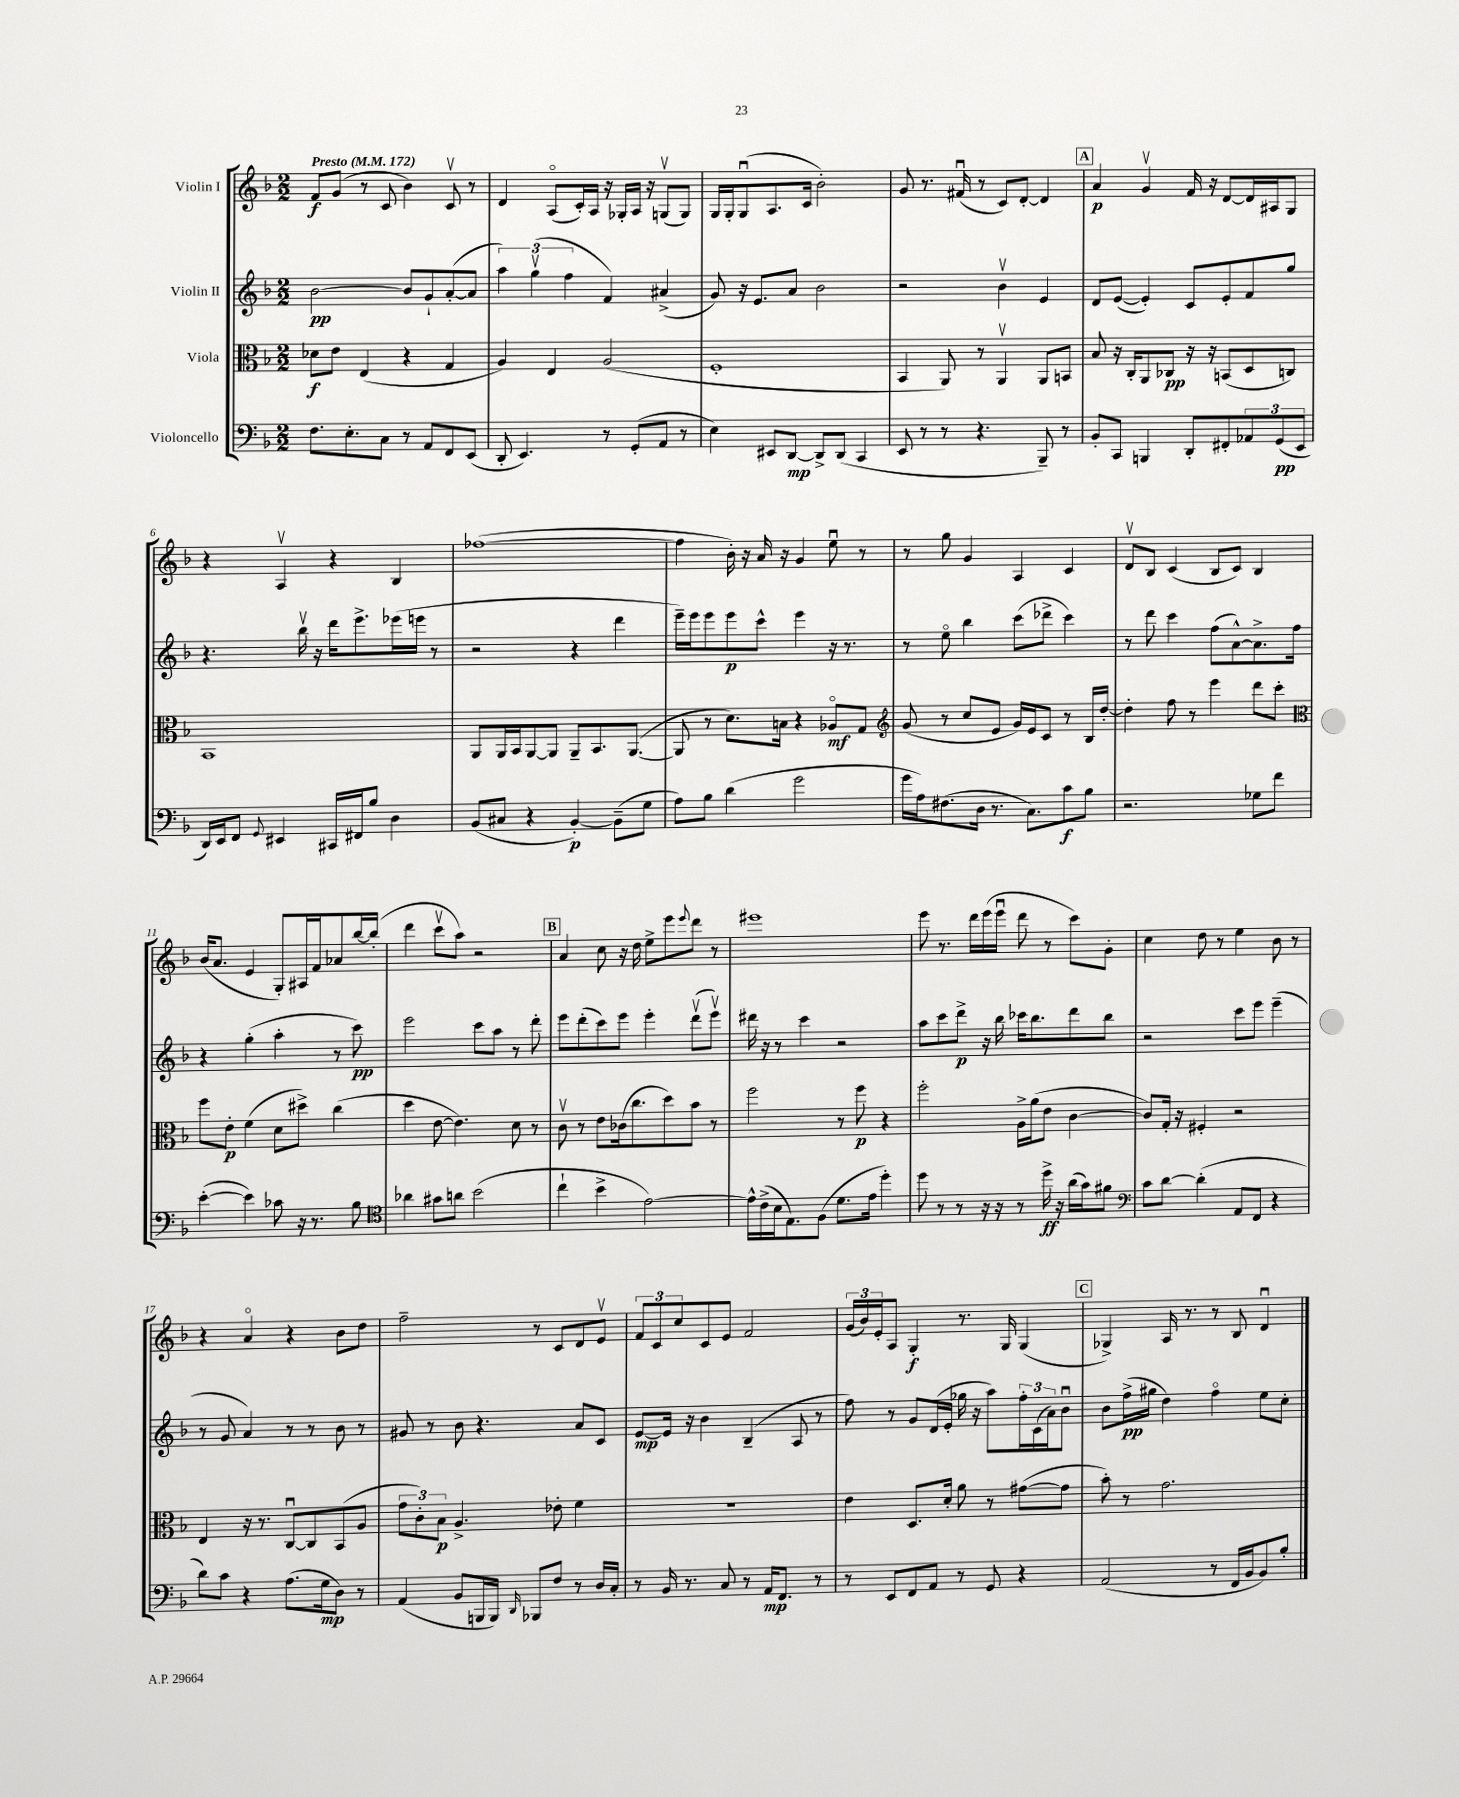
<<
\new StaffGroup <<
\new Staff = "s0" \with { instrumentName = "Violin I" } {
    \clef treble \key f \major \numericTimeSignature \time 2/2 \tempo "Presto" 4 = 172
    f'8\f g'8( r8 c'8 bes'4) c'8\upbow r8 |
    d'4 a8\flageolet( c'16-.) a16 r16 ges16-. a16 r16 g8\upbow( g8) |
    g16 g16-. g8\downbow( a8. c'16 bes'2-.) |
    g'8 r8. fis'16\downbow( r8 c'8) d'8~-. d'4 |
    \mark \markup { \box "A" } a'4\p g'4\upbow f'16 r16 d'8~ d'16 ais16 g8 |
    r4 a4\upbow r4 bes4 |
    fes''1~( |
    fes''4 bes'16-.) r16 a'16 r16 g'4 e''8\downbow r8 |
    r8 g''8 g'4 a4 c'4 |
    d'8\upbow bes8 c'4( bes8 c'8) bes4 |
    bes'16( a'8. e'4 g8-.) ais16 f'16 aes'8 bes''16~ bes''16-.( |
    d'''4 c'''8\upbow a''8) r2 |
    \mark \markup { \box "B" } a'4 c''8 r16 d''16 e''8-> e'''8 \appoggiatura { e'''8 } d'''8 r8 |
    eis'''1 |
    e'''8 r8. d'''16 e'''16( e'''16\downbow d'''8 r8 c'''8) g'8-. |
    c''4 d''8 r8 e''4 bes'8 r8 |
    r4 a'4\flageolet r4 bes'8 d''8 |
    f''2-- r8 c'8 d'8 e'8\upbow |
    \tuplet 3/2 { f'8 c'8 c''8 } c'8 e'8 f'2 |
    \tuplet 3/2 { g'16( bes'16) e'16-. } a8 g4-.\f r8. g16 g4( |
    \mark \markup { \box "C" } ges4->) a16 r8. r8 bes8 d'4\downbow \bar "|." |
}
\new Staff = "s1" \with { instrumentName = "Violin II" } {
    \clef treble \key f \major \numericTimeSignature \time 2/2
    bes'2~\pp bes'8 g'8-! a'8~-.( a'8 |
    \tuplet 3/2 { a''4) g''4\upbow( f''4 } f'4) ais'4->( |
    g'8) r16 e'8. a'8 bes'2 |
    r2 bes'4\upbow e'4 |
    \mark \markup { \box "A" } d'8 e'8~( e'4-.) c'8 e'8-. f'8 g''8 |
    r4. bes''16\upbow r16 d'''16 e'''8.-> ees'''16( e'''16 r8 |
    r2 r4 d'''4 |
    e'''16--) e'''16 e'''8 e'''8\p c'''8-^ e'''4 r16 r8. |
    r8 e''8\flageolet bes''4 c'''8( des'''8-> c'''4) |
    r8 d'''8 c'''4 f''8( a'8~-^) a'8.-> f''16 |
    r4 g''4-.( a''4-. r8 c'''8\pp) |
    e'''2 c'''8 a''8 r8 d'''8-. |
    \mark \markup { \box "B" } e'''8 d'''8-.( c'''8) e'''8 e'''4-. d'''8\upbow( e'''8\upbow) |
    dis'''16 r16 r8 c'''4 r2 |
    a''8 c'''8 d'''8->\p r16 bes''16 ces'''16 bes''8. d'''8 bes''8 |
    r2 c'''8 e'''8 e'''4--( |
    r8 g'8 a'4) r8 r8 bes'8 r8 |
    gis'8 r8 bes'8 r4. a'8 c'8 |
    e'8~\mp e'16 r16 bes'4 bes4--( a8 r8 |
    f''8) r8 g'8 d'16( e'16-. ges''16 r16 a''8) \tuplet 3/2 { f''16-. c'16( a'16) } bes'8\downbow |
    \mark \markup { \box "C" } bes'8 f''16->\pp( gis''16 d''4) f''4\flageolet e''8 c''8-. \bar "|." |
}
\new Staff = "s2" \with { instrumentName = "Viola" } {
    \clef alto \key f \major \numericTimeSignature \time 2/2
    des'8\f e'8 e4( r4 g4 |
    a4) e4 a2( |
    f1-. |
    bes,4 a,8) r8 a,4\upbow a,8 b,8 |
    \mark \markup { \box "A" } bes8 r16 c16-. a,8 ces8\pp r16 r16 b,8( d8 c8) |
    bes,1 |
    a,8 a,16 bes,16 a,8~ a,8 a,8-- bes,8. a,8.~( |
    a,8 r8 d'8.) b16 r4 aes8\flageolet\mf g8 |
    \clef treble g'8( r8 c''8 e'8 g'16) e'16 c'8 r8 bes16 d''16~-. |
    d''4-. f''8 r8 e'''4 d'''8 c'''8-. |
    \clef alto f''8 e'8-.\p f'4( d'8 dis''8->) c''4( |
    d''4 e'8~ e'4.) d'8 r8 |
    \mark \markup { \box "B" } c'8\upbow r8 e'8 ces'16( c''8. d''8) bes'8 r8 |
    f''2 r8 f''8\p r4 |
    f''2-. a16-> a'16( e'8 c'4~ |
    c'8) g16-. r16 fis4-. r2 |
    e4 r16 r8. c8~\downbow c8 bes,8( a8 |
    \tuplet 3/2 { g'8 c'8-.) bes8\p } a4.-> ees'8-. f'4 |
    R1 |
    e'4 d8. d'16-. a'8 r8 gis'8~( gis'8 |
    \mark \markup { \box "C" } bes'8-.) r8 g'2. \bar "|." |
}
\new Staff = "s3" \with { instrumentName = "Violoncello" } {
    \clef bass \key f \major \numericTimeSignature \time 2/2
    f8. e8.-. c8 r8 a,8 f,8 e,8( |
    d,8-. e,4.) r8 g,8-.( a,8 r8 |
    e4) eis,8 d,8~\mp d,8-> d,8( c,4 |
    e,8 r8 r8 r4. bes,,8--) r8 |
    \mark \markup { \box "A" } bes,8-. c,8 b,,4 d,8-. fis,8-. \tuplet 3/2 { aes,8 g,8\pp( e,8 } |
    d,16) e,16 f,8 \appoggiatura { g,8 } eis,4 cis,16 fis,16 bes8 d4 |
    bes,8( cis8 r4 bes,4~-.\p) bes,8--( g8 |
    a8) bes8 d'4( g'2 |
    g'16 a16) fis8.( d16 r8. c8.) c'8\f bes8 |
    r2. ges8 f'8 |
    e'4~-.( e'4) ces'8 r16 r8. bes8 |
    \clef tenor aes'4 gis'8 a'8 bes'2( |
    \mark \markup { \box "B" } c''4-! bes'4-> e'2~) |
    e'16-^ c'16->( bes16 e8.) f8( d'8. e'16 d''4-.) |
    d''8 r8 r8 r16 r16 r8 d''16->\ff r16 a'16( g'16) fis'8 |
    \clef bass c'8 d'8~ d'4-.( a,8 f,8 r4 |
    d'8) c'8 r4 a8.( g16\mp d8) r8 |
    a,4( bes,8 b,,16 b,,16) \grace { d,16 } bes,,8 f8 r8 d16 c16-. |
    r8 bes,16 r8. c8 r8 a,16\mp f,8. r8 |
    r8 e,8 f,8 a,8 r8 g,8 r4 |
    \mark \markup { \box "C" } a,2( r8 f,16 bes,16 bes,8) bes8-. \bar "|." |
}
>>
>>
